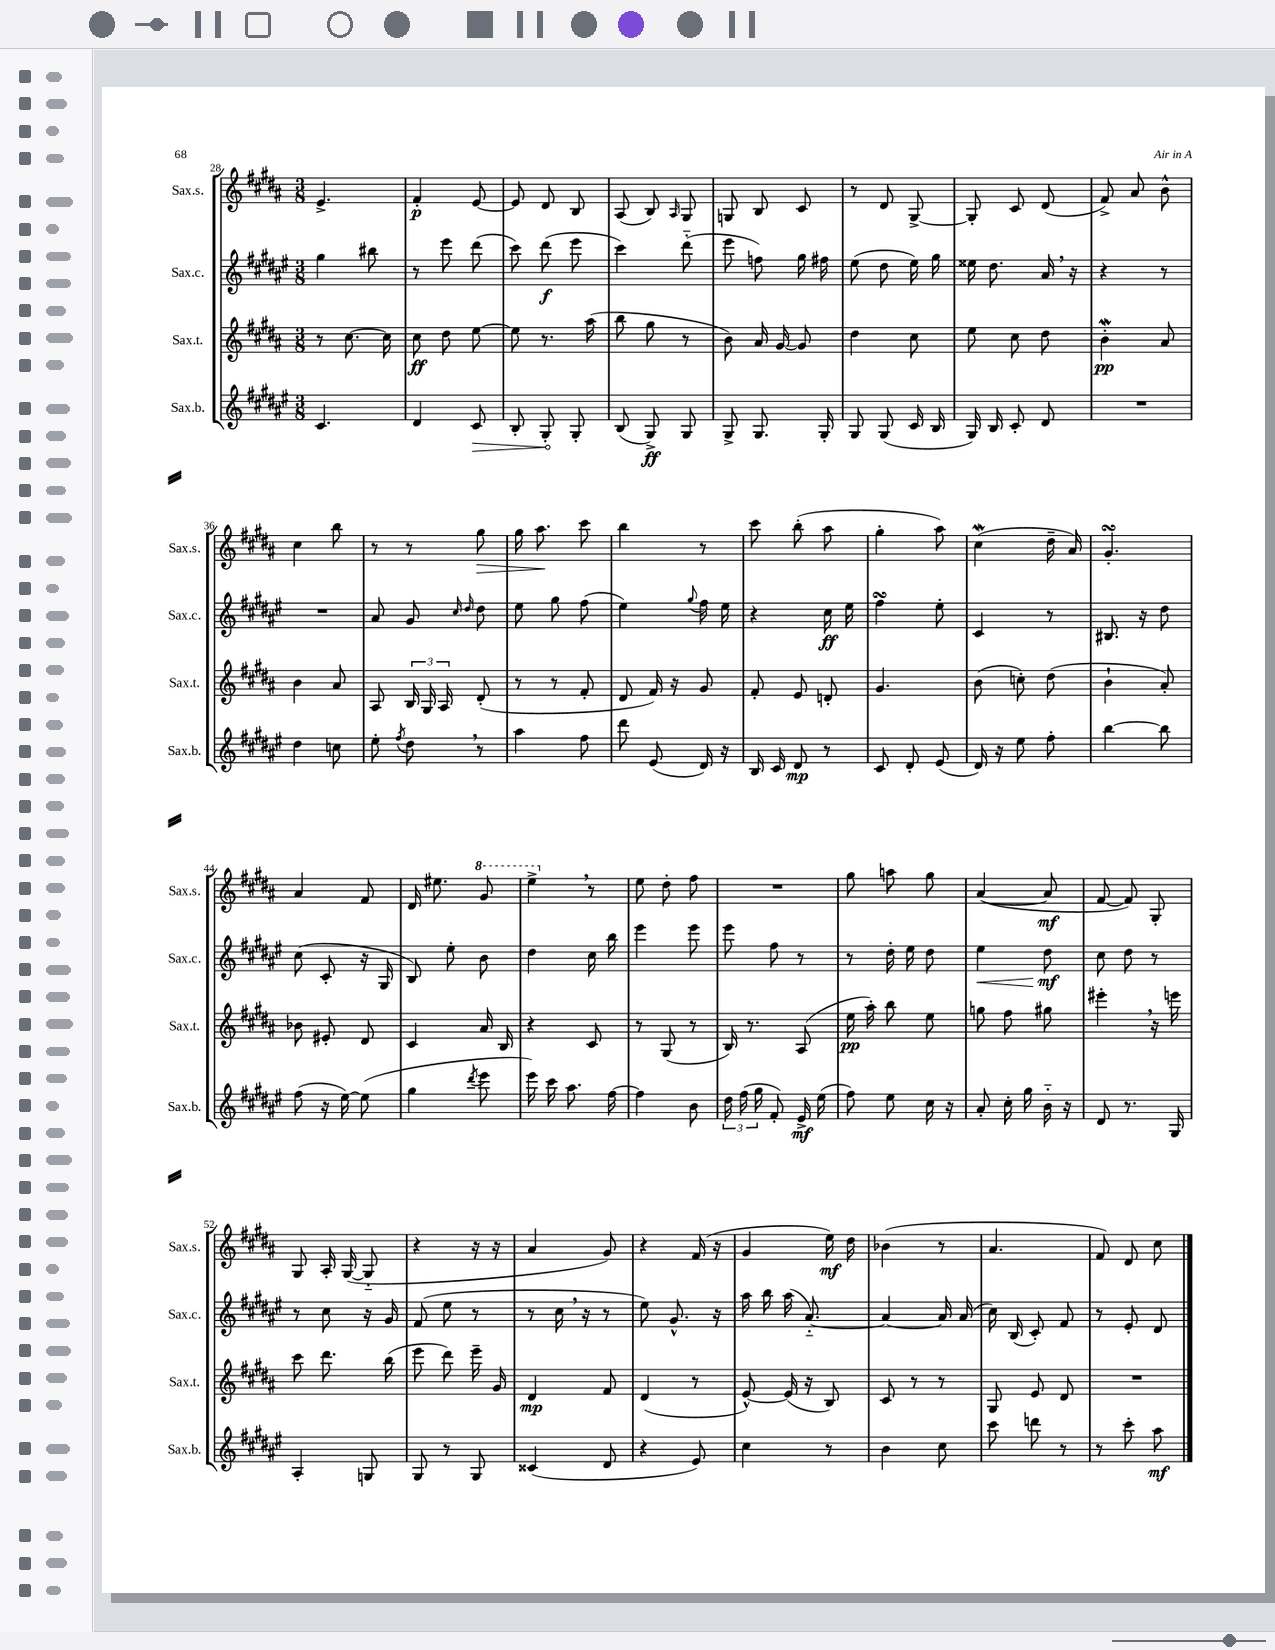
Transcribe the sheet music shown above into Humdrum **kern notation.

**kern	**dynam	**kern	**dynam	**kern	**dynam	**kern	**dynam
*part4	*part4	*part3	*part3	*part2	*part2	*part1	*part1
*staff4	*staff4	*staff3	*staff3	*staff2	*staff2	*staff1	*staff1
*I"Sax.b.	*	*I"Sax.t.	*	*I"Sax.c.	*	*I"Sax.s.	*
*I'Sax.b.	*	*I'Sax.t.	*	*I'Sax.c.	*	*I'Sax.s.	*
*clefG2	*	*clefG2	*	*clefG2	*	*clefG2	*
*k[f#c#g#d#a#e#]	*	*k[f#c#g#d#a#]	*	*k[f#c#g#d#a#e#]	*	*k[f#c#g#d#a#]	*
*M3/8	*	*M3/8	*	*M3/8	*	*M3/8	*
=28	=28	=28	=28	=28	=28	=28	=28
4.c#/	.	8r	.	4gg#\	.	4.e^/	.
.	.	[8.cc#\	.	.	.	.	.
.	.	.	.	8bb#X\	.	.	.
.	.	16cc#\]	.	.	.	.	.
=29	=29	=29	=29	=29	=29	=29	=29
4d#/	.	8cc#\	ff	8r	.	4f#'/	p
.	.	8dd#\	.	8eee#\	.	.	.
!	!LO:HP:b	!	!	!	!	!	!
8c#/	>	[8ee\	.	(8ddd#\	.	[8e/	.
=30	=30	=30	=30	=30	=30	=30	=30
8B'/	.	8ee\]	.	8ccc#\)	.	8e/]	.
8G#'/	.	8.r	.	(8ddd#\	f	8d#/	.
8G#'/	]	.	.	8eee#\	.	8B/	.
.	.	(16aa#\	.	.	.	.	.
=31	=31	=31	=31	=31	=31	=31	=31
(8B/	.	8bb\	.	4ccc#\)	.	(8A#/	.
8G#^/)	ff	8gg#\	.	.	.	8B/)	.
.	.	.	.	.	.	16qqA#/	.
8G#/	.	8r	.	(8ddd#\	.	8G#/	.
=32	=32	=32	=32	=32	=32	=32	=32
8G#^/	.	8b\)	.	8eee#\	.	8Gn/	.
8.G#/	.	16a#/	.	8ffn\)	.	8B/	.
.	.	[16g#/	.	.	.	.	.
.	.	8g#/]	.	16gg#\	.	8c#/	.
16G#'/	.	.	.	16ff#X\	.	.	.
=33	=33	=33	=33	=33	=33	=33	=33
8G#/	.	4dd#\	.	(8ee#\	.	8r	.
(8G#/	.	.	.	8dd#\	.	8d#/	.
16c#/	.	8cc#\	.	16ee#\)	.	[8G#^/	.
16B/	.	.	.	16gg#\	.	.	.
=34	=34	=34	=34	=34	=34	=34	=34
16G#/)	.	8ee\	.	16ee##X\	.	8G#'/]	.
16B/	.	.	.	8.dd#\	.	.	.
8c#'/	.	8cc#\	.	.	.	8c#/	.
8d#/	.	8dd#\	.	16a#,/	.	(8d#/	.
.	.	.	.	16r	.	.	.
=35	=35	=35	=35	=35	=35	=35	=35
4.r	.	4bw'\	pp	4r	.	8f#^/)	.
.	.	.	.	.	.	8a#/	.
.	.	8a#/	.	8r	.	8b^^\	.
!!LO:LB:g=z
=36	=36	=36	=36	=36	=36	=36	=36
4dd#\	.	4b\	.	4.r	.	4cc#\	.
8ccn\	.	8a#/	.	.	.	8bb\	.
=37	=37	=37	=37	=37	=37	=37	=37
8ee#'\	.	8A#/	.	8a#/	.	8r	.
8qff#/	.	.	.	.	.	.	.
8dd#,\	.	24B/	.	8g#/	.	8r	.
.	.	24G#/	.	.	.	.	.
.	.	24A#/	.	.	.	.	.
.	.	.	.	16qqcc#/	.	.	.
.	.	.	.	16qqdd#/	.	.	.
!	!	!	!	!	!	!	!LO:HP:b
8r	.	(8d#'/	.	8dd#\	.	8gg#\	>
=38	=38	=38	=38	=38	=38	=38	=38
4aa#\	.	8r	.	8ee#\	.	16gg#\	.
.	.	.	.	.	.	8.aa#\	.
.	.	8r	.	8gg#\	.	.	.
8ff#\	.	8f#'/	.	(8ff#\	.	8ccc#\	]
=39	=39	=39	=39	=39	=39	=39	=39
8ddd#\	.	8d#/	.	4ee#\)	.	4bb\	.
(8e#/	.	16f#/)	.	.	.	.	.
.	.	16r	.	.	.	.	.
.	.	.	.	8qqgg#/	.	.	.
16d#/)	.	8g#/	.	16ff#\	.	8r	.
16r	.	.	.	16ee#\	.	.	.
=40	=40	=40	=40	=40	=40	=40	=40
16B/	.	8f#'/	.	4r	.	8ccc#\	.
16c#/	.	.	.	.	.	.	.
8d#/	mp	8e/	.	.	.	(8bb'\	.
8r	.	8dn'/	.	16cc#\	ff	8aa#\	.
.	.	.	.	16ee#\	.	.	.
=41	=41	=41	=41	=41	=41	=41	=41
8c#/	.	4.g#/	.	4ff#sSSs\	.	4gg#'\	.
8d#'/	.	.	.	.	.	.	.
(8e#/	.	.	.	8ee#'\	.	8aa#\)	.
=42	=42	=42	=42	=42	=42	=42	=42
16d#/)	.	(8b\	.	4c#/	.	(4cc#W\	.
16r	.	.	.	.	.	.	.
8ee#\	.	8ccn'\)	.	.	.	.	.
8ff#'\	.	(8dd#\	.	8r	.	16dd#~\	.
.	.	.	.	.	.	16a#/)	.
=43	=43	=43	=43	=43	=43	=43	=43
[4bb\	.	4b`\	.	8.B#X/	.	4.g#sSSS'/	.
.	.	.	.	16r	.	.	.
8bb\]	.	8a#'/)	.	8dd#\	.	.	.
!!LO:LB:g=z
=44	=44	=44	=44	=44	=44	=44	=44
(8ff#\	.	8b-X\	.	(8cc#\	.	4a#/	.
16r	.	8e#X'/	.	8c#'/	.	.	.
[16ee#\)	.	.	.	.	.	.	.
(8ee#\]	.	8d#/	.	16r	.	8f#/	.
.	.	.	.	16G#/	.	.	.
=45	=45	=45	=45	=45	=45	=45	=45
4gg#\	.	4c#/	.	8B/)	.	16d#/	.
.	.	.	.	.	.	8.ee#X\	.
.	.	.	.	8ee#'\	.	.	.
8qddd#/	.	.	.	.	.	.	.
*	*	*	*	*	*	*8va	*
8eee#\	.	16a#/	.	8b\	.	8gg#/	.
.	.	16B/	.	.	.	.	.
=46	=46	=46	=46	=46	=46	=46	=46
16eee#\)	.	4r	.	4dd#\	.	4eee^,\	.
16ccc#\	.	.	.	.	.	.	.
8.aa#\	.	.	.	.	.	.	.
*	*	*	*	*	*	*X8va	*
.	.	8c#/	.	16cc#\	.	8r	.
[16ff#\	.	.	.	16bb\	.	.	.
=47	=47	=47	=47	=47	=47	=47	=47
4ff#\]	.	8r	.	4eee#\	.	8ee\	.
.	.	(8G#/	.	.	.	8dd#'\	.
8b\	.	8r	.	8eee#\	.	8ff#\	.
=48	=48	=48	=48	=48	=48	=48	=48
24dd#\	.	16B/)	.	8eee#\	.	4.r	.
(24ff#\	.	.	.	.	.	.	.
.	.	8.r	.	.	.	.	.
24gg#\	.	.	.	.	.	.	.
8f#'/)	.	.	.	8ff#\	.	.	.
16e#^/	mf	(8A#/	.	8r	.	.	.
(16ee#\	.	.	.	.	.	.	.
=49	=49	=49	=49	=49	=49	=49	=49
8ff#\)	.	16ee\	pp	8r	.	8gg#\	.
.	.	16aa#'\)	.	.	.	.	.
8ee#\	.	8bb\	.	16dd#'\	.	8aan\	.
.	.	.	.	16ee#\	.	.	.
16cc#\	.	8ee\	.	8dd#\	.	8gg#\	.
16r	.	.	.	.	.	.	.
=50	=50	=50	=50	=50	=50	=50	=50
!	!	!	!	!	!LO:HP:b	!	!
8a#'/	.	8ggn\	.	4ee#\	<	([4a#/	.
16cc#'\	.	8ff#\	.	.	.	.	.
16gg#\	.	.	.	.	.	.	.
16b\	.	8gg#X\	.	8dd#\	mf	8a#/]	mf
16r	.	.	.	.	.	.	.
.	.	.	.	.	[	.	.
=51	=51	=51	=51	=51	=51	=51	=51
8d#/	.	4eee#X',\	.	8cc#\	.	[8f#/	.
8.r	.	.	.	8dd#\	.	8f#/])	.
.	.	16r	.	8r	.	8G#'/	.
16G#/	.	16eeen\	.	.	.	.	.
!!LO:LB:g=z
=52	=52	=52	=52	=52	=52	=52	=52
4A#'/	.	8ccc#\	.	8r	.	8G#/	.
.	.	8.ddd#\	.	8cc#\	.	16A#'/	.
.	.	.	.	.	.	([16G#/	.
8Gn/	.	.	.	16r	.	8G#/]	.
.	.	(16bb\	.	16g#/	.	.	.
=53	=53	=53	=53	=53	=53	=53	=53
8G#/	.	8eee\	.	(8f#/	.	4r	.
8r	.	8ddd#\)	.	8ee#\	.	.	.
8G#/	.	16eee~\	.	8r	.	16r	.
.	.	16g#/	.	.	.	16r	.
=54	=54	=54	=54	=54	=54	=54	=54
(4c##X/	.	4d#/	mp	8r	.	4a#/	.
.	.	.	.	16cc#,\	.	.	.
.	.	.	.	16r	.	.	.
8d#/	.	8f#/	.	8r	.	8g#/)	.
=55	=55	=55	=55	=55	=55	=55	=55
4r	.	(4d#/	.	8ee#\)	.	4r	.
.	.	.	.	8.g#^^/	.	.	.
8e#/)	.	8r	.	.	.	(16f#/	.
.	.	.	.	16r	.	16r	.
=56	=56	=56	=56	=56	=56	=56	=56
4cc#\	.	[8e^^/)	.	16aa#\	.	4g#/	.
.	.	.	.	16bb\	.	.	.
.	.	(16e/]	.	(16aa#\	.	.	.
.	.	16r	.	[8.a#/)	.	.	.
8r	.	8B/)	.	.	.	16ee\)	mf
.	.	.	.	.	.	16dd#\	.
=57	=57	=57	=57	=57	=57	=57	=57
4b\	.	8c#/	.	4a#/_	.	(4b-X\	.
.	.	8r	.	.	.	.	.
8cc#\	.	8r	.	16a#/]	.	8r	.
.	.	.	.	(16a#/	.	.	.
=58	=58	=58	=58	=58	=58	=58	=58
8ccc#\	.	8G#/	.	16cc#\)	.	4.a#/	.
.	.	.	.	(16B/	.	.	.
8dddn\	.	8e/	.	8c#'/)	.	.	.
8r	.	8d#/	.	8f#/	.	.	.
=59	=59	=59	=59	=59	=59	=59	=59
8r	.	4.r	.	8r	.	8f#/)	.
8ccc#'\	.	.	.	8e#'/	.	8d#/	.
8aa#\	mf	.	.	8d#/	.	8cc#\	.
==	==	==	==	==	==	==	==
*-	*-	*-	*-	*-	*-	*-	*-
